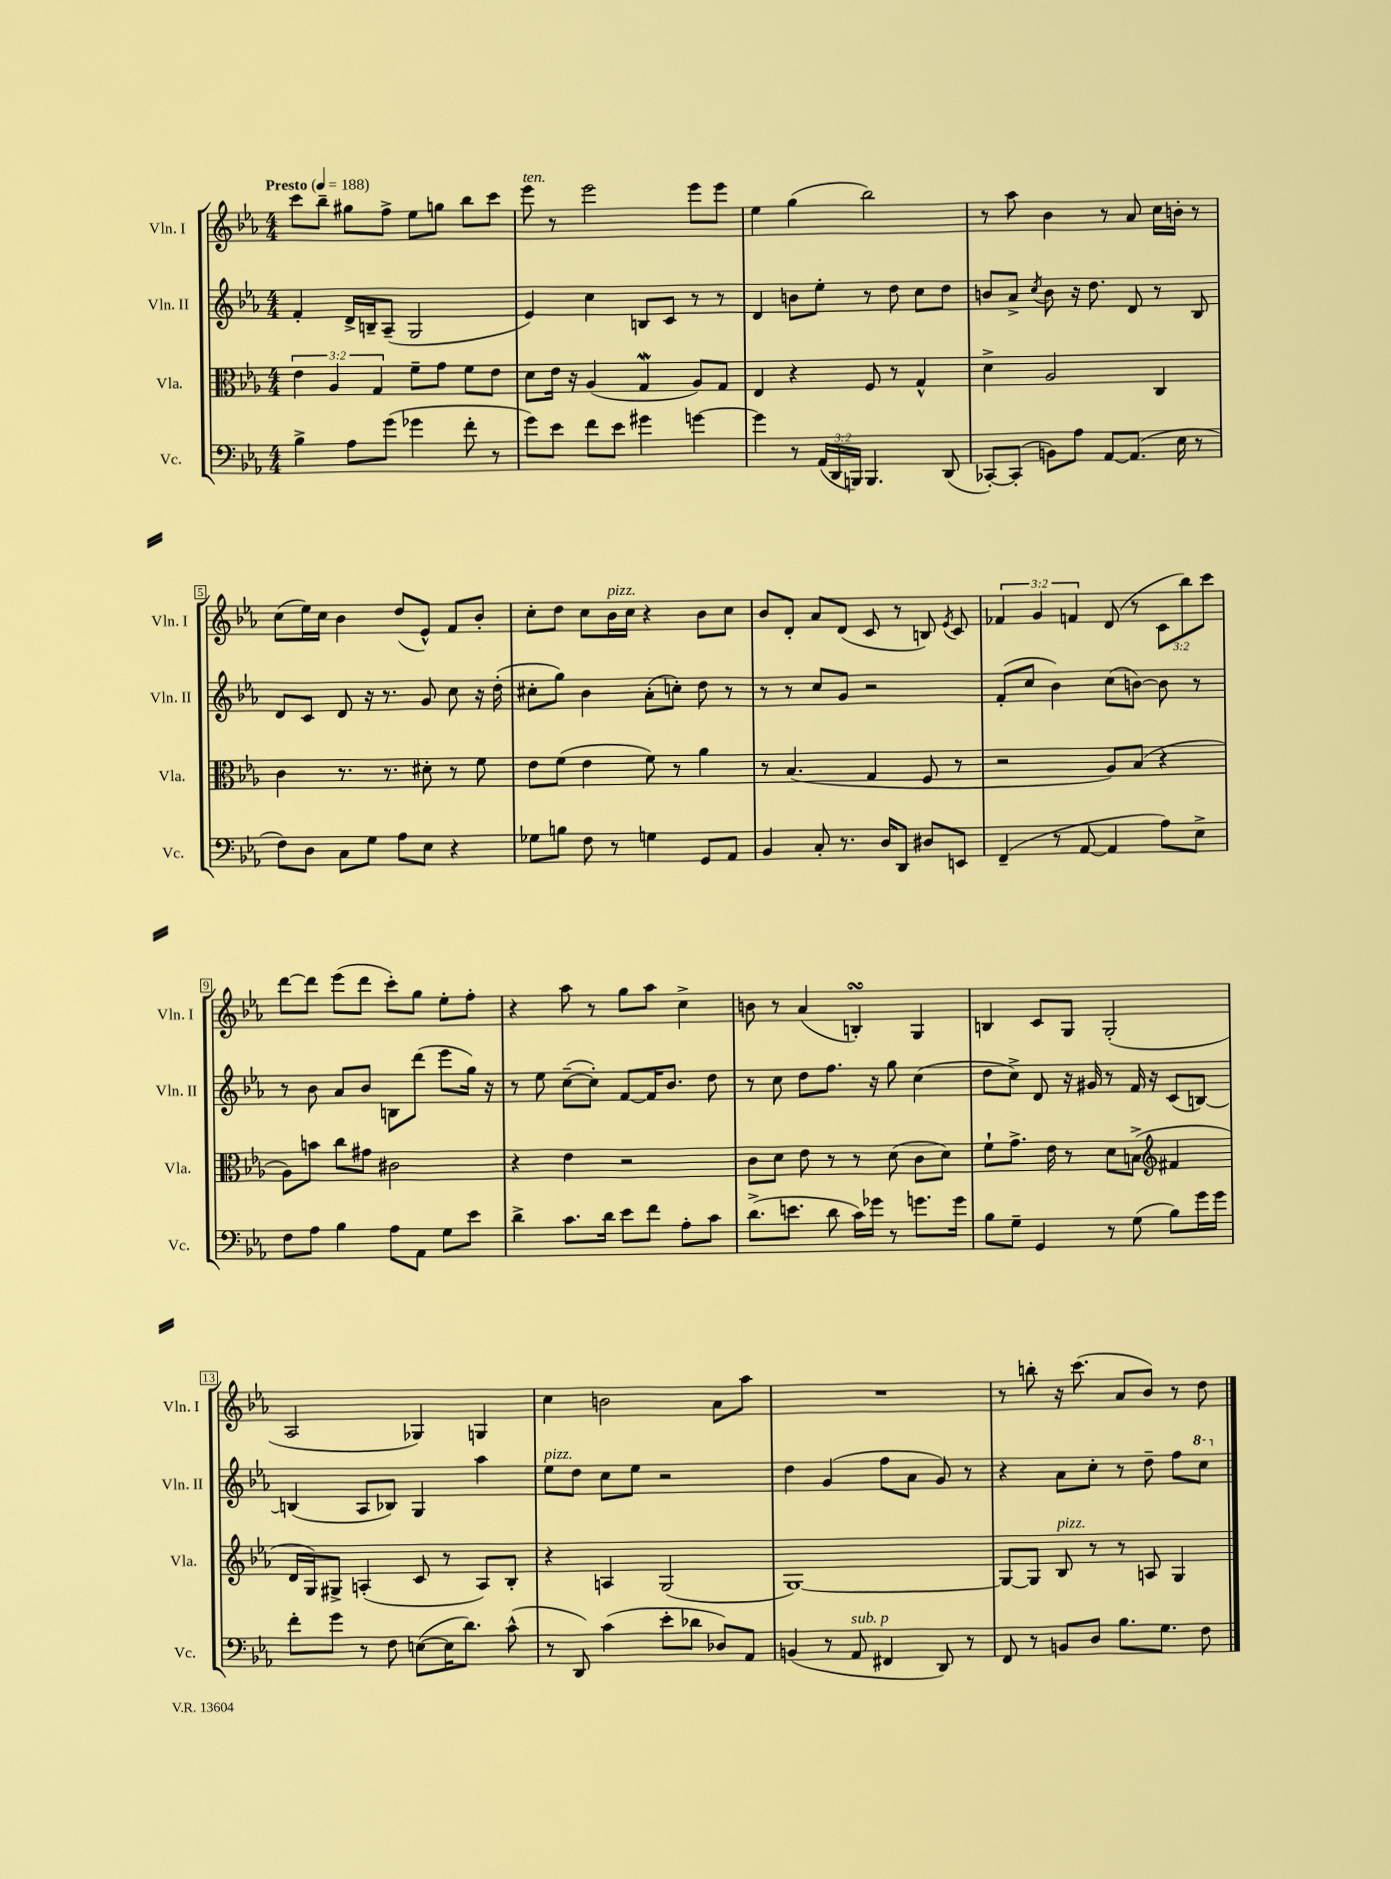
<<
\new StaffGroup <<
\new Staff = "s0" \with { instrumentName = "Vln. I" shortInstrumentName = "Vln. I" } {
    \clef treble \key ees \major \numericTimeSignature \time 4/4 \override Staff.TupletNumber.text = #tuplet-number::calc-fraction-text \tempo "Presto" 4 = 188
    \autoBeamOff c'''8[ bes''8]-- gis''8[ f''8]-> ees''8[ g''8] bes''8[ c'''8] |
    ees'''8^\markup { \italic "ten." } r8 ees'''2 ees'''8[ ees'''8] |
    ees''4 g''4( bes''2) |
    r8 aes''8 bes'4 r8 aes'8 c''16[ b'16]-. r8 |
    c''8[( ees''16) c''16] bes'4 d''8[( ees'8]-^) f'8[ bes'8]-. |
    c''8[-. d''8] c''8[ bes'16^\markup { \italic "pizz." } c''16] r4 bes'8[ c''8] |
    bes'8[ d'8]-. aes'8[ d'8]( c'8 r8 b8) \acciaccatura { ees'8 } c'8 |
    \tuplet 3/2 { fes'4 g'4 f'4 } d'8( r8 \tuplet 3/2 { c'8[ bes''8) c'''8] } |
    d'''8[~ d'''8] ees'''8[( d'''8] c'''8[-.) g''8] ees''8[-. f''8]-. |
    r4 aes''8 r8 g''8[ aes''8] c''4-> |
    b'8 r8 aes'4( b4-.\turn) g4 |
    b4 c'8[ g8] g2-.( |
    aes2 ges4) g4 |
    c''4 b'2 aes'8[ aes''8] |
    R1 |
    r8 b''8-. r16 c'''8.( aes'8[ bes'8]) r8 d''8 \bar "|." |
}
\new Staff = "s1" \with { instrumentName = "Vln. II" shortInstrumentName = "Vln. II" } {
    \clef treble \key ees \major \numericTimeSignature \time 4/4
    \autoBeamOff f'4-. d'16[-> b16-- aes8]--( g2 |
    ees'4) c''4 b8[ c'8] r8 r8 |
    d'4 b'8[ ees''8]-. r8 d''8 c''8[ d''8] |
    b'8[ aes'8]-> \acciaccatura { c''8 } b'8 r16 d''8. d'8 r8 bes8 |
    d'8[ c'8] d'8 r16 r8. g'8 c''8 r16 d''16-.( |
    cis''8[-. g''8]) bes'4 aes'8[-.( c''8]-.) d''8 r8 |
    r8 r8 c''8[ g'8] r2 |
    f'8[-.( c''8] bes'4) c''8[( b'8]~) b'8 r8 |
    r8 bes'8 aes'8[ bes'8] b8[ d'''8]( ees'''8[ g''16]) r16 |
    r8 ees''8 c''8[~--( c''8]-.) f'8[~ f'16 bes'8.] d''8 |
    r8 c''8 d''8[ f''8.] r16 g''8 c''4( |
    d''8[ c''8]->) d'8 r16 gis'16 r8 f'16 r16 c'8[( b8]~) |
    b4( aes8[ bes8]) g4 aes''4 |
    ees''8[^\markup { \italic "pizz." } d''8] c''8[ ees''8] r2 |
    d''4 g'4( f''8[ aes'8] g'8) r8 |
    r4 aes'8[ c''8]-. r8 d''8-- f''8[ \ottava #1 c'''8] \ottava #0 \bar "|." |
}
\new Staff = "s2" \with { instrumentName = "Vla." shortInstrumentName = "Vla." } {
    \clef alto \key ees \major \numericTimeSignature \time 4/4 \override Staff.TupletNumber.text = #tuplet-number::calc-fraction-text
    \autoBeamOff \tuplet 3/2 { ees'4 aes4 g4 } f'8[-- g'8] f'8[ ees'8] |
    d'8[ ees'16] r16 aes4( g4\mordent aes8[) g8] |
    ees4 r4 f8 r8 g4-^ |
    d'4-> aes2 c4 |
    c'4 r8. r8. dis'8-. r8 f'8 |
    ees'8[ f'8]( ees'4 f'8) r8 aes'4 |
    r8 bes4.( g4 f8 r8 |
    r2 aes8[) bes8]( r4 |
    aes8[) b'8] c''8[ gis'8] cis'2 |
    r4 ees'4 r2 |
    c'8[ d'8] ees'8 r8 r8 d'8( c'8[ d'8]) |
    f'8[-! g'8.]-> ees'16 r8 d'8[ b8]->( \clef treble fis'4 |
    d'16[ g16) gis8]-> a4-.( c'8 r8 a8[) bes8]-. |
    r4 a4 g2( |
    g1~) |
    g8[~ g8] bes8^\markup { \italic "pizz." } r8 r8 a8 g4 \bar "|." |
}
\new Staff = "s3" \with { instrumentName = "Vc." shortInstrumentName = "Vc." } {
    \clef bass \key ees \major \numericTimeSignature \time 4/4 \override Staff.TupletNumber.text = #tuplet-number::calc-fraction-text
    \autoBeamOff bes4-> aes8[ g'8]( ges'4 f'8-. r8 |
    g'8[) ees'8] f'8[ ees'8] gis'4 g'4~ |
    g'4 r8 \tuplet 3/2 { aes,16[( d,16 b,,16]) } b,,4. d,8( |
    ces,8[~-.) ces,8]-.( b,8[) aes8] aes,8[~ aes,8.]( ees16 r8 |
    f8[) d8] c8[ g8] aes8[ ees8] r4 |
    ges8[ b8] f8 r8 g4 g,8[ aes,8] |
    bes,4 c8-. r8. d16[ d,8] dis8[ e,8] |
    f,4--( r8 aes,8~ aes,4 aes8[) ees8]-> |
    f8[ aes8] bes4 aes8[ aes,8] g8[ ees'8] |
    d'4-> c'8.[ d'16] ees'8[ f'8] aes8[-. c'8] |
    d'8.[->( e'8.] d'8 c'16[) ges'16] r8 g'8.[ g'16] |
    bes8[ g8]-- g,4 r8 g8( bes8[) g'16 g'16] |
    f'8[-. g'8] r8 f8 e8[~( e16 d'8.]) c'8-^( |
    r8 d,8) c'4( ees'8[-. des'8] des8[) aes,8] |
    b,4( r8 aes,8^\markup { \italic "sub. p" } fis,4 d,8) r8 |
    f,8 r8 b,8[ d8] bes8.[ g8.] f8 \bar "|." |
}
>>
>>
\layout { \context { \Score \override BarNumber.stencil = #(make-stencil-boxer 0.1 0.3 ly:text-interface::print) } }
